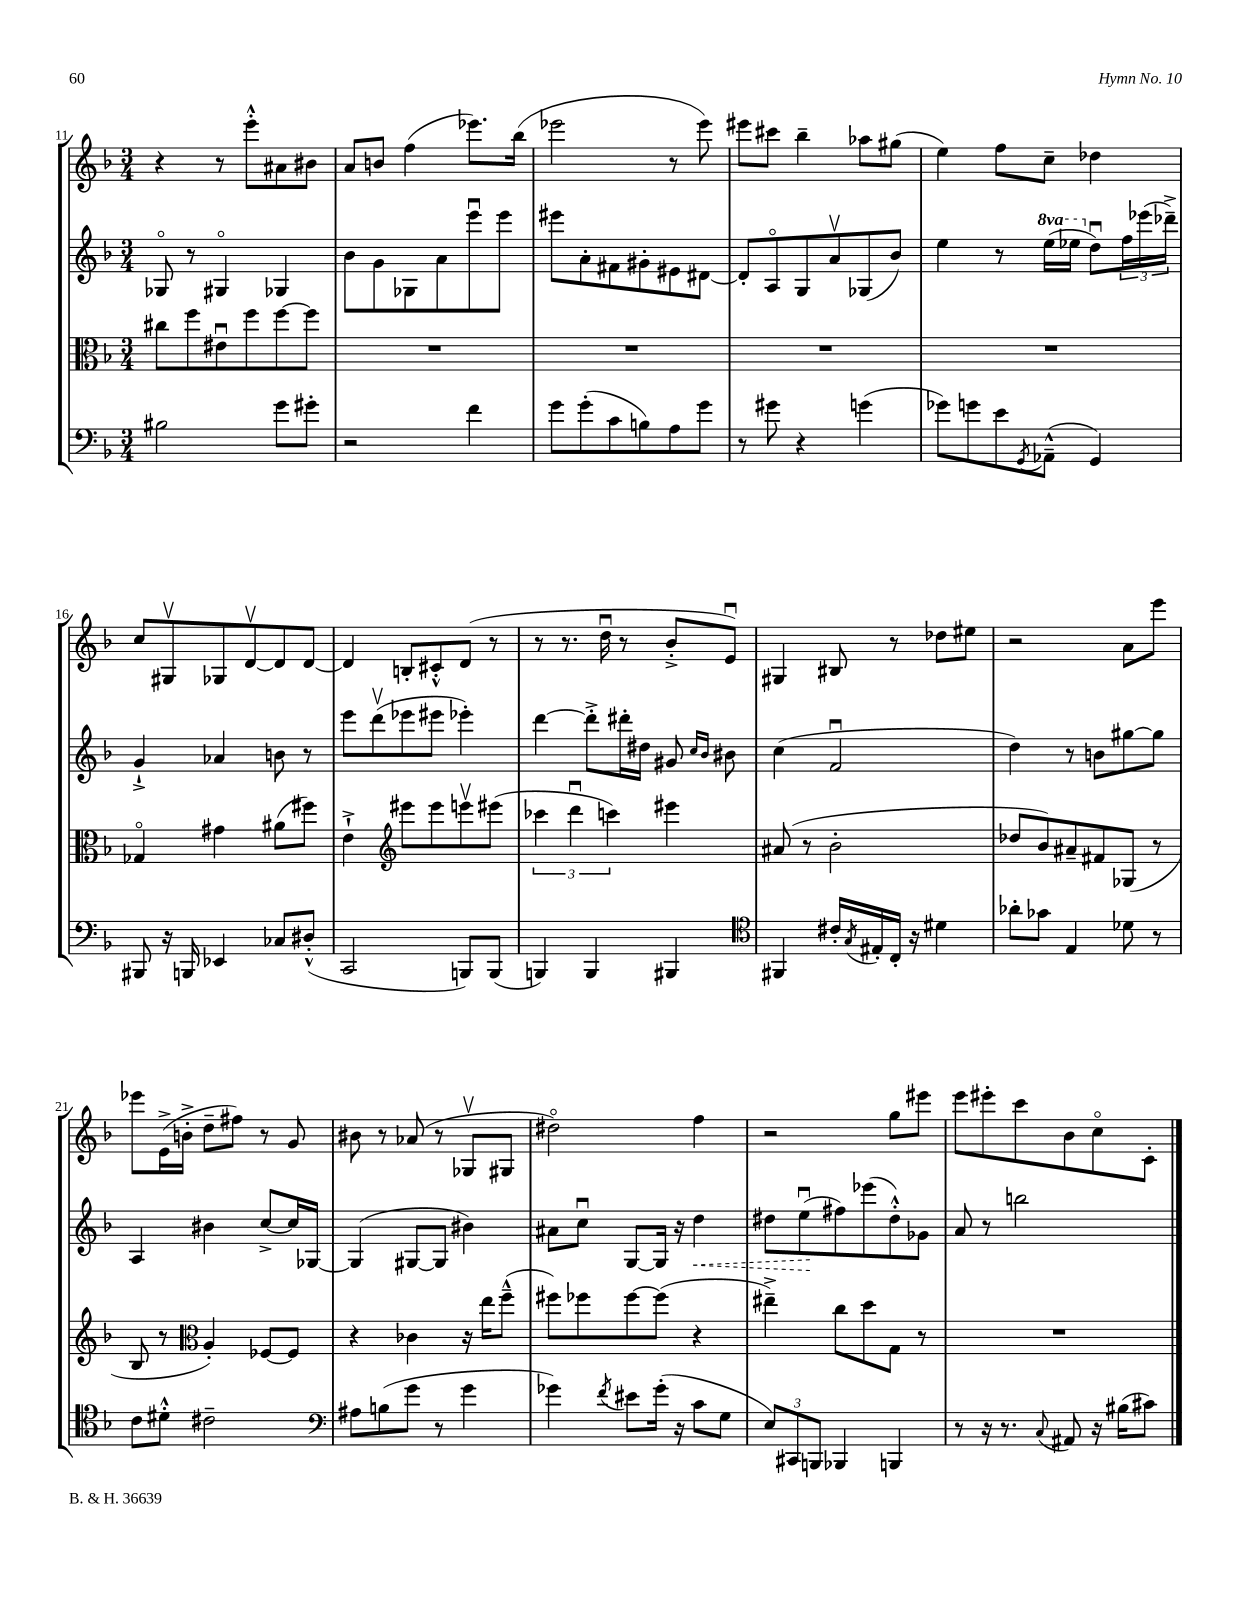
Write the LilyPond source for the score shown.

<<
\new StaffGroup <<
\new Staff = "s0" {
    \clef treble \key f \major \numericTimeSignature \time 3/4
    r4 r8 e'''8-.-^ ais'8 bis'8 |
    a'8 b'8 f''4( ees'''8.) bes''16( |
    ees'''2 r8 ees'''8) |
    eis'''8 cis'''8 bes''4-- aes''8 gis''8( |
    e''4) f''8 c''8-- des''4 |
    c''8 gis8\upbow ges8 d'8~\upbow d'8 d'8~ |
    d'4 b8-. cis'8-.-^ d'8( r8 |
    r8 r8. d''16\downbow r8 bes'8-.-> e'8\downbow) |
    gis4 bis8 r8 des''8 eis''8 |
    r2 a'8 e'''8 |
    ees'''8 e'16->( b'16-.-> d''8-- fis''8) r8 g'8 |
    bis'8 r8 aes'8( r8 ges8\upbow gis8 |
    dis''2\flageolet) f''4 |
    r2 g''8 eis'''8 |
    e'''8 eis'''8-. c'''8 bes'8 c''8\flageolet c'8-. \bar "|." |
}
\new Staff = "s1" {
    \clef treble \key f \major \numericTimeSignature \time 3/4 \set Staff.ottavationMarkups = #ottavation-simple-ordinals
    ges8\flageolet r8 gis4\flageolet ges4 |
    bes'8 g'8 ges8 a'8 e'''8\downbow e'''8 |
    eis'''8 a'8-. fis'8 gis'8-. eis'8 dis'8~ |
    dis'8-. a8\flageolet g8 a'8\upbow ges8( bes'8) |
    e''4 r8 \ottava #1 e'''16( ees'''16 \ottava #0 d''8\downbow) \tuplet 3/2 { f''16 ees'''!16( des'''16--->) } |
    g'4-!-> aes'4 b'8 r8 |
    e'''8 d'''8\upbow( ees'''8 eis'''8 ees'''4-.) |
    d'''4~ d'''8-.-> dis'''16-. dis''16 gis'8 \grace { c''16 bes'16 } bis'8 |
    c''4( f'2\downbow |
    d''4) r8 b'8 gis''8~ gis''8 |
    a4 bis'4 c''8~-> c''16 ges16~ |
    ges4( gis8~ gis8 bis'4) |
    ais'8 c''8\downbow g8~ g16 r16 \once \override Hairpin.style = #'dashed-line d''4\< |
    dis''8 e''8\downbow\!( fis''8) ees'''8( dis''8-.-^) ges'8 |
    a'8 r8 b''2 \bar "|." |
}
\new Staff = "s2" {
    \clef alto \key f \major \numericTimeSignature \time 3/4
    cis''8 f''8 eis'8\downbow f''8 f''8~ f''8 |
    R2. |
    R2. |
    R2. |
    R2. |
    ges4\flageolet gis'4 ais'8( fis''8) |
    e'4-!-> \clef treble eis'''8 eis'''8 e'''8\upbow eis'''8( |
    \tuplet 3/2 { ces'''4 d'''4\downbow c'''4) } eis'''4 |
    ais'8( r8 bes'2-. |
    des''8 bes'8) ais'8-- fis'8 ges8( r8 |
    bes8 r8 \clef alto a4-.) fes8~ fes8 |
    r4 ces'4 r16 e''16 f''8---^( |
    fis''8) fes''8 fes''8~ fes''8( r4 |
    eis''4--->) c''8 d''8 g8 r8 |
    R2. \bar "|." |
}
\new Staff = "s3" {
    \clef bass \key f \major \numericTimeSignature \time 3/4
    bis2 g'8 gis'8-. |
    r2 f'4 |
    g'8 g'8-.( c'8 b8) a8 g'8 |
    r8 gis'8 r4 g'4( |
    ges'8) g'8 e'8 \acciaccatura { g,8 } aes,8---^( g,4) |
    bis,,8 r16 b,,16 ees,4 ces8 dis8-.-^( |
    c,2 b,,8) b,,8( |
    b,,4) b,,4 bis,,4 |
    \clef tenor fis,4 cis'16-. \acciaccatura { g8 } eis16-. c16-. r16 dis'4 |
    aes'8-. ges'8 e4 des'8 r8 |
    c'8 dis'8-.-^ cis'2-- |
    \clef bass ais8 b8( g'8 r8 g'4 |
    ges'4) \acciaccatura { f'8 } eis'8 ges'16-.( r16 c'8 g8 |
    \tuplet 3/2 { e8) cis,8 b,,8 } bes,,4 b,,4 |
    r8 r16 r8. \appoggiatura { c8 } ais,8 r16 bis16( cis'8) \bar "|." |
}
>>
>>
\layout { \context { \Score currentBarNumber = #11 } }
